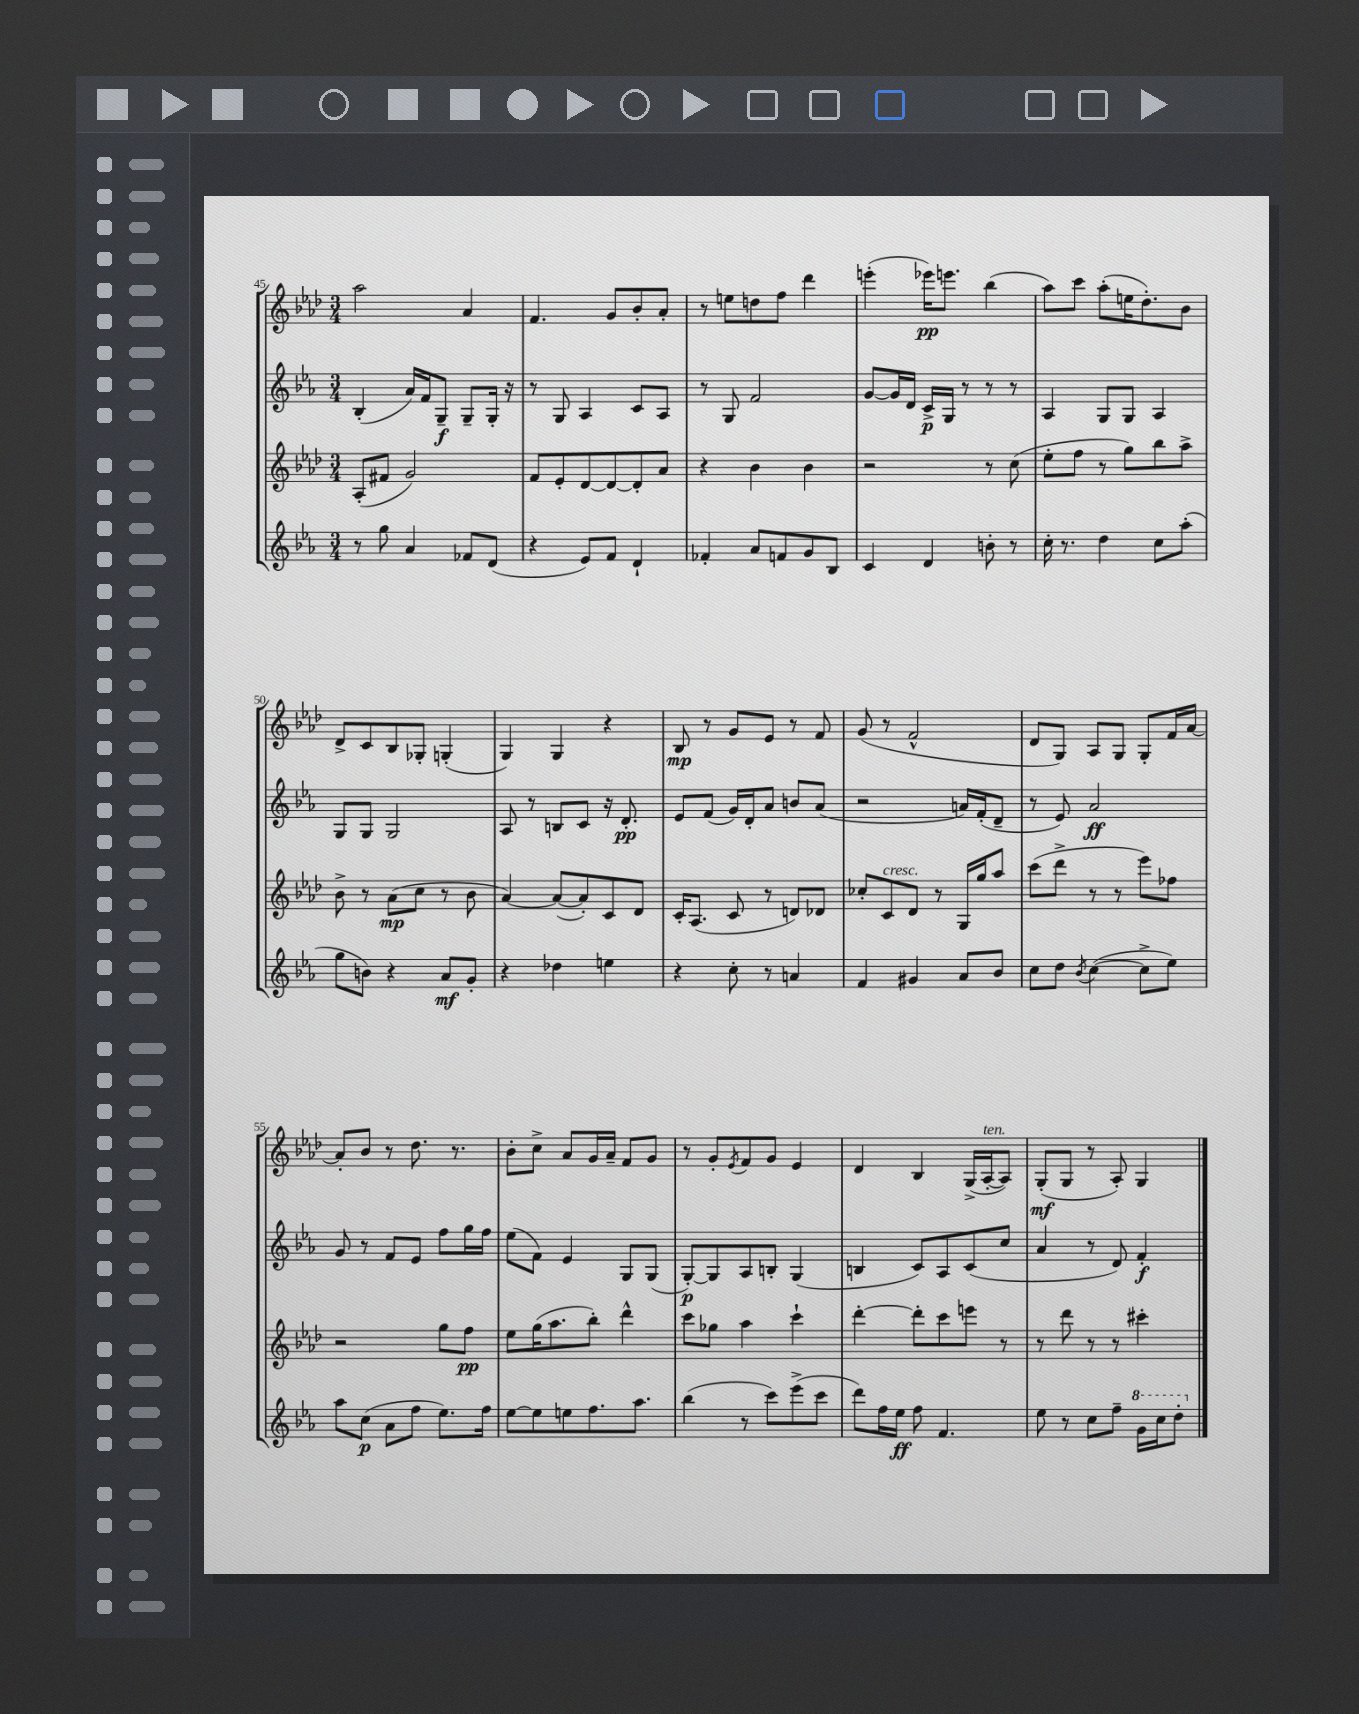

**kern	**dynam	**kern	**dynam	**kern	**dynam	**kern	**dynam
*part4	*part4	*part3	*part3	*part2	*part2	*part1	*part1
*staff4	*staff4	*staff3	*staff3	*staff2	*staff2	*staff1	*staff1
*clefG2	*	*clefG2	*	*clefG2	*	*clefG2	*
*k[b-e-a-]	*	*k[b-e-a-d-]	*	*k[b-e-a-]	*	*k[b-e-a-d-]	*
*M3/4	*	*M3/4	*	*M3/4	*	*M3/4	*
=45	=45	=45	=45	=45	=45	=45	=45
8r	.	(8A-'/L	.	(4B-'/	.	2aa-\	.
8gg\	.	8f#X/J	.	.	.	.	.
4a-/	.	2g/)	.	16a-/LL)	.	.	.
.	.	.	.	16f/J	.	.	.
.	.	.	.	8G~/J	f	.	.
8f-X/L	.	.	.	8G~/L	.	4a-/	.
(8d/J	.	.	.	16G'/Jk	.	.	.
.	.	.	.	16r	.	.	.
=46	=46	=46	=46	=46	=46	=46	=46
4r	.	8f/L	.	8r	.	4.f/	.
.	.	8e-'/	.	8G/	.	.	.
8e-/L)	.	[8d-/	.	4A-/	.	.	.
8f/J	.	8d-/_	.	.	.	8g/L	.
4d`/	.	8d-'/]	.	8c/L	.	8b-'/	.
.	.	8a-/J	.	8A-/J	.	8a-'/J	.
=47	=47	=47	=47	=47	=47	=47	=47
4f-X'/	.	4r	.	8r	.	8r	.
.	.	.	.	8G/	.	8een\L	.
8a-/L	.	4b-\	.	2f/	.	8ddn\	.
8fn/	.	.	.	.	.	8ff\J	.
8g/	.	4b-\	.	.	.	4ddd-\	.
8B-/J	.	.	.	.	.	.	.
=48	=48	=48	=48	=48	=48	=48	=48
4c/	.	2r	.	[8g/L	.	(4eeen'\	.
.	.	.	.	16g/L]	.	.	.
.	.	.	.	16d/JJ	.	.	.
4d/	.	.	.	16c^/LL	p	16eee-X\KL)	pp
.	.	.	.	16G/JJ	.	8.eeen\J	.
.	.	.	.	8r	.	.	.
8bn'\	.	8r	.	8r	.	(4bb-\	.
8r	.	(8cc\	.	8r	.	.	.
=49	=49	=49	=49	=49	=49	=49	=49
16cc'\	.	8ee-'\L	.	4A-/	.	8aa-\L)	.
8.r	.	.	.	.	.	.	.
.	.	8ff\J	.	.	.	8ccc\J	.
4dd\	.	8r	.	8G/L	.	(8aa-'\L	.
.	.	8gg\L)	.	8G/J	.	16een\K	.
.	.	.	.	.	.	8.dd-'\)	.
8cc\L	.	8bb-\	.	4A-/	.	.	.
(8aa-'\J	.	8aa-^\J	.	.	.	8b-\J	.
!!LO:LB:g=z
=50	=50	=50	=50	=50	=50	=50	=50
8gg\L	.	8b-^\	.	8G/L	.	8d-^/L	.
8bn\J)	.	8r	.	8G/J	.	8c/	.
4r	.	(8a-\L	mp	2G/	.	8B-/	.
.	.	8cc\J	.	.	.	8G-X'/J	.
8a-/L	mf	8r	.	.	.	(4Gn'/	.
8g'/J	.	8b-\	.	.	.	.	.
=51	=51	=51	=51	=51	=51	=51	=51
4r	.	[4a-/)	.	8A-/	.	4G/)	.
.	.	.	.	8r	.	.	.
4dd-X\	.	(8a-/L_	.	8Bn/L	.	4G/	.
.	.	8a-'/])	.	8c/J	.	.	.
4een\	.	8c/	.	16r	.	4r	.
.	.	.	.	8.d'/	pp	.	.
.	.	8d-/J	.	.	.	.	.
=52	=52	=52	=52	=52	=52	=52	=52
4r	.	16c'/KL	.	8e-/L	.	8B-/	mp
.	.	(8.A-/J	.	.	.	.	.
.	.	.	.	(8f/J	.	8r	.
8cc'\	.	8c/	.	16g/LL)	.	8g/L	.
.	.	.	.	16d'/J	.	.	.
8r	.	8r	.	8a-/J	.	8e-/J	.
4an/	.	8dn/L)	.	8bn/L	.	8r	.
.	.	8d-X/J	.	(8a-/J	.	8f/	.
=53	=53	=53	=53	=53	=53	=53	=53
4f/	.	8cc-X'/L	.	2r	.	(8g/	.
!	!	!LO:TX:a:i:t=cresc.	!	!	!	!	!
.	.	8c/	.	.	.	8r	.
4g#X/	.	8d-/J	.	.	.	2f^^/	.
.	.	8r	.	.	.	.	.
8a-/L	.	16G/LL	.	16an/LL)	.	.	.
.	.	16gg/J	.	(16f'/J	.	.	.
8b-/J	.	8aa-/J	.	8d~/J	.	.	.
=54	=54	=54	=54	=54	=54	=54	=54
8cc\L	.	(8ccc\L	.	8r	.	8d-/L	.
8dd\J	.	8ddd-^\J	.	8e-/)	.	8G/J)	.
8qb-/	.	.	.	.	.	.	.
([4cc\	.	8r	.	2a-/	ff	8A-/L	.
.	.	8r	.	.	.	8G/J	.
8cc^\L]	.	8eee-\L)	.	.	.	8G'/L	.
8ee-\J)	.	8ff-X\J	.	.	.	16f/L	.
.	.	.	.	.	.	[16a-/JJ	.
!!LO:LB:g=z
=55	=55	=55	=55	=55	=55	=55	=55
8aa-\L	.	2r	.	8g/	.	8a-'/L]	.
(8cc\J	p	.	.	8r	.	8b-/J	.
8a-\L	.	.	.	8f/L	.	8r	.
8ff\J	.	.	.	8e-/J	.	8.dd-\	.
8.ee-\L)	.	8gg\L	.	8ff\L	.	.	.
.	.	.	.	.	.	8.r	.
.	.	8ff\J	pp	16gg\L	.	.	.
16ff\Jk	.	.	.	16ff\JJ	.	.	.
=56	=56	=56	=56	=56	=56	=56	=56
[8ee-\L	.	8ee-\L	.	(8ee-\L	.	8b-'\L	.
8ee-\]	.	(16gg\K	.	8f\J)	.	8cc^\J	.
.	.	8.aa-\	.	.	.	.	.
8een\	.	.	.	4e-/	.	8a-/L	.
8.ff\	.	8bb-'\J)	.	.	.	16g/L	.
.	.	.	.	.	.	16a-~/JJ	.
.	.	4ddd-^^\	.	8G/L	.	8f/L	.
8.aa-\J	.	.	.	.	.	.	.
.	.	.	.	(8G/J	.	8g/J	.
=57	=57	=57	=57	=57	=57	=57	=57
(4bb-\	.	8ccc\L	.	[8G'/L)	p	8r	.
.	.	8gg-X\J	.	8G/]	.	8g'/L	.
.	.	.	.	.	.	8qe-/	.
8r	.	4aa-\	.	8A-/	.	8f/	.
8ccc\L)	.	.	.	8Bn'/J	.	8g/J	.
(8eee-^\	.	4ccc`\	.	(4G/	.	4e-/	.
8ccc\J	.	.	.	.	.	.	.
=58	=58	=58	=58	=58	=58	=58	=58
8ddd\L)	.	[4ddd-'\	.	4Bn/	.	4d-/	.
16ff\L	.	.	.	.	.	.	.
16ee-\JJ	ff	.	.	.	.	.	.
8ff\	.	8ddd-'\L]	.	8c/L)	.	4B-/	.
4.f/	.	8ccc\	.	8A-/	.	.	.
.	.	8eeen\J	.	(8c/	.	(16G^/LL	.
!	!	!	!	!	!	!LO:TX:a:i:t=ten.	!
.	.	.	.	.	.	[16A-'/J	.
.	.	8r	.	8cc/J	.	8A-/J])	.
=59	=59	=59	=59	=59	=59	=59	=59
8ee-\	.	8r	.	4a-/	.	(8G'/L	mf
8r	.	8ddd-\	.	.	.	8G/J	.
8cc\L	.	8r	.	8r	.	8r	.
8ff~\J	.	8r	.	8d/)	.	8A-'/)	.
*8va	*	*	*	*	*	*	*
16gg\LL	.	4ccc#X'\	.	4f'/	f	4G/	.
16ccc\J	.	.	.	.	.	.	.
8ddd'\J	.	.	.	.	.	.	.
*X8va	*	*	*	*	*	*	*
==	==	==	==	==	==	==	==
*-	*-	*-	*-	*-	*-	*-	*-
